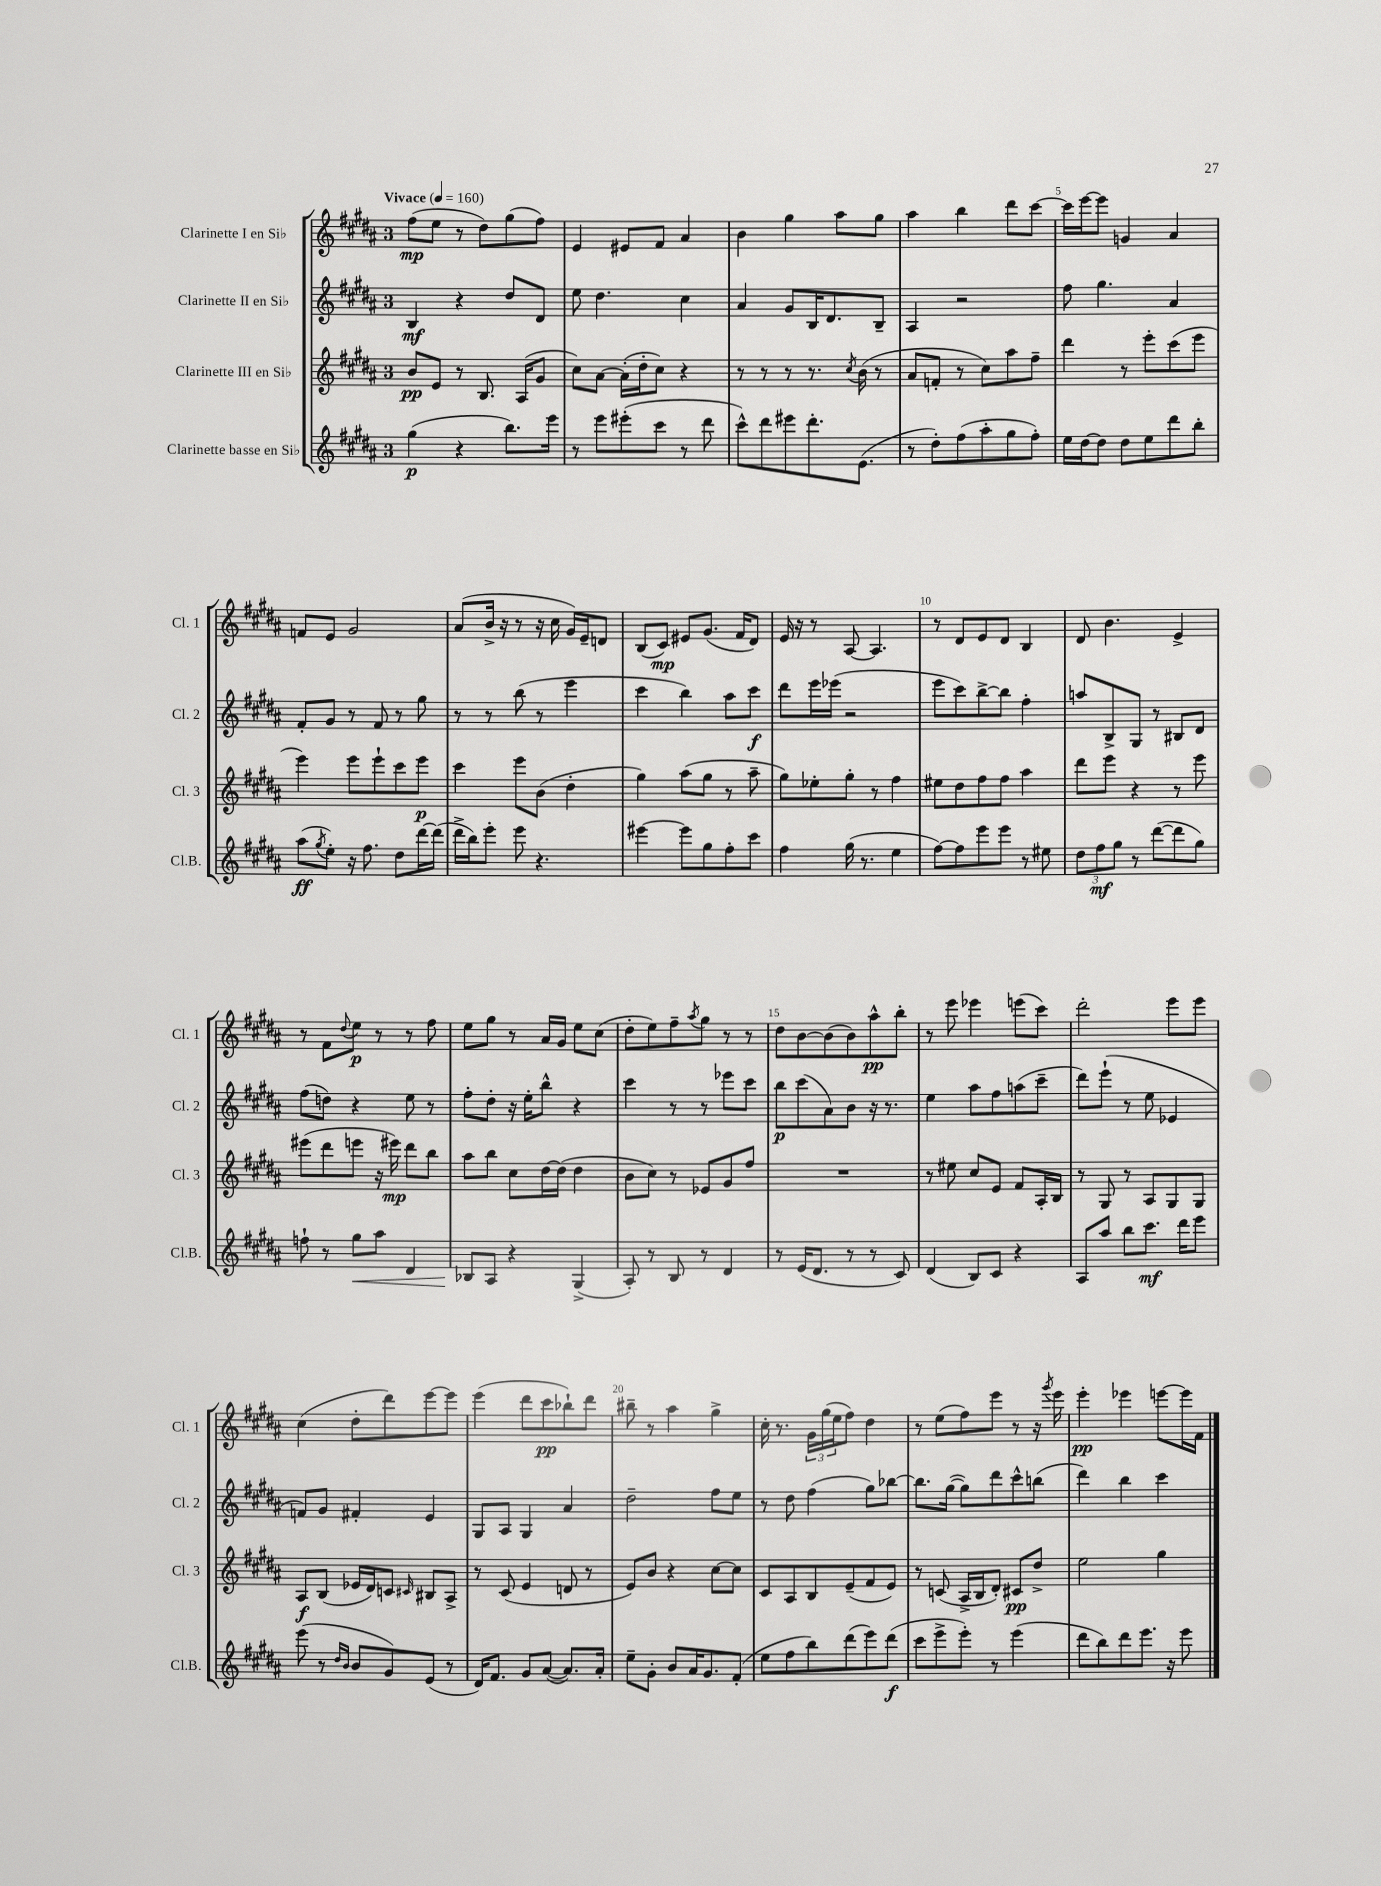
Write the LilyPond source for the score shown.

<<
\new StaffGroup <<
\new Staff = "s0" \with { instrumentName = "Clarinette I en Sib" shortInstrumentName = "Cl. 1" } {
    \clef treble \key b \major \once \override Staff.TimeSignature.style = #'single-digit \time 3/4 \tempo "Vivace" 4 = 160
    fis''8\mp( e''8 r8 dis''8) gis''8( fis''8) |
    e'4 eis'8 fis'8 ais'4 |
    b'4 gis''4 ais''8 gis''8 |
    ais''4 b''4 dis'''8 cis'''8~ |
    cis'''16 e'''16~ e'''8 g'4 ais'4 |
    f'8 e'8 gis'2 |
    ais'8( b'16-> r16 r8 r16 cis''16 gis'16) e'16-- d'8 |
    b8( cis'8\mp) eis'8 gis'8.( fis'16 dis'8) |
    e'16 r16 r8 ais8~ ais4. |
    r8 dis'8 e'8 dis'8 b4 |
    dis'8 b'4. e'4-> |
    r8 fis'8 \appoggiatura { dis''8 } e''8\p r8 r8 fis''8 |
    e''8 gis''8 r8 ais'16 gis'16 e''8 cis''8( |
    dis''8-. e''8) fis''8-- \acciaccatura { ais''8 } gis''8 r8 r8 |
    dis''8 b'8~ b'8( b'8) ais''8-^\pp b''8-. |
    r8 e'''8 ees'''4 e'''8( cis'''8) |
    dis'''2-. e'''8 e'''8 |
    cis''4( dis''8-. dis'''8) e'''8~ e'''8 |
    e'''4( dis'''8 cis'''8\pp bes''8-!) dis'''8 |
    bis''8-- r8 ais''4 gis''4-> |
    cis''16-. r8. \tuplet 3/2 { gis'16 gis''16( e''16 } fis''8) dis''4 |
    r8 e''8( fis''8) e'''8 r8 r16 \acciaccatura { gis'''8 } e'''16 |
    e'''4-.\pp ees'''4 e'''8~ e'''16 fis'16 \bar "|." |
}
\new Staff = "s1" \with { instrumentName = "Clarinette II en Sib" shortInstrumentName = "Cl. 2" } {
    \clef treble \key b \major \once \override Staff.TimeSignature.style = #'single-digit \time 3/4
    b4\mf r4 dis''8 dis'8 |
    e''8 dis''4. cis''4 |
    ais'4 gis'8 b16 dis'8. b8-- |
    ais4 r2 |
    fis''8 gis''4. ais'4 |
    fis'8-. gis'8 r8 fis'8 r8 gis''8 |
    r8 r8 b''8( r8 e'''4 |
    cis'''4 b''4) ais''8 cis'''8\f |
    dis'''8 e'''16 ees'''16( r2 |
    e'''8 cis'''8) b''8~-> b''8 fis''4-. |
    a''8 b8-> gis8 r8 bis8 dis'8 |
    fis''8( d''8) r4 e''8 r8 |
    fis''8-. dis''8-. r16 e''16-. b''8-^ r4 |
    cis'''4 r8 r8 ees'''8 cis'''8 |
    b''8\p cis'''8( ais'8) b'8 r16 r8. |
    e''4 ais''8 fis''8 a''8( cis'''8-- |
    dis'''8) e'''8-!( r8 e''8 ees'4 |
    f'8) gis'8 fis'4-. e'4 |
    gis8 ais8 gis4 ais'4 |
    dis''2-- fis''8 e''8 |
    r8 dis''8 fis''4( gis''8) bes''8~ |
    bes''8. gis''16~( gis''8) dis'''8 cis'''8-^ b''8( |
    dis'''4) b''4 cis'''4 \bar "|." |
}
\new Staff = "s2" \with { instrumentName = "Clarinette III en Sib" shortInstrumentName = "Cl. 3" } {
    \clef treble \key b \major \once \override Staff.TimeSignature.style = #'single-digit \time 3/4
    b'8\pp e'8 r8 b8. ais16( gis'8 |
    cis''8) ais'8~ ais'16-.( dis''16-. cis''8) r4 |
    r8 r8 r8 r8. \acciaccatura { cis''8 } b'16( r8 |
    ais'8 f'8-. r8 cis''8) ais''8 fis''8-- |
    dis'''4 r8 e'''8-. cis'''8( e'''8 |
    e'''4) e'''8 e'''8-! cis'''8 e'''8\p |
    cis'''4 e'''8 b'8( dis''4-. |
    gis''4) ais''8( gis''8 r8 ais''8-- |
    gis''8) ees''8-. gis''8-. r8 fis''4 |
    eis''8 dis''8 fis''8 fis''8 ais''4 |
    dis'''8 e'''8 r4 r8 e'''8 |
    eis'''8( dis'''8 e'''8 r16 eis'''16\mp) dis'''8 b''8 |
    ais''8 b''8 cis''8 dis''16~ dis''16( dis''4 |
    b'8 cis''8) r8 ees'8 gis'8 fis''8 |
    R2. |
    r8 eis''8 cis''8 e'8 fis'8 ais16-. b16 |
    r8 gis8 r8 ais8 gis8 gis8 |
    ais8\f b8( ees'16 dis'16) c'8 \grace { cis'16 } bis8 ais8-> |
    r8 cis'8( e'4 d'8 r8 |
    e'8) b'8 r4 cis''8~ cis''8 |
    cis'8 ais8 b8 e'8--( fis'8 e'8) |
    r8 c'8( ais16-> b16 dis'8-.) cis'8\pp dis''8-> |
    e''2 gis''4 \bar "|." |
}
\new Staff = "s3" \with { instrumentName = "Clarinette basse en Sib" shortInstrumentName = "Cl.B." } {
    \clef treble \key b \major \once \override Staff.TimeSignature.style = #'single-digit \time 3/4
    gis''4\p( r4 b''8.) e'''16 |
    r8 e'''8 eis'''8-.( cis'''8 r8 dis'''8 |
    cis'''8-^) dis'''8 eis'''8 dis'''8.-. e'8.( |
    r8 dis''8-.) fis''8( ais''8-. gis''8 fis''8-.) |
    e''16 dis''16~ dis''8 dis''8 e''8 dis'''8 b''8-. |
    ais''8\ff( \acciaccatura { gis''8 } e''8-.) r16 fis''8. dis''8 dis'''16~ dis'''16( |
    dis'''16-> b''16) e'''8-. e'''8 r4. |
    eis'''4~ eis'''8 gis''8 fis''8-. cis'''8 |
    fis''4 gis''16( r8. e''4 |
    fis''8~) fis''8 e'''8 e'''8 r8 eis''8 |
    \tuplet 3/2 { dis''8 fis''8\mf gis''8 } r8 dis'''8~( dis'''8 gis''8) |
    f''8-! r8 gis''8\< ais''8 dis'4 |
    bes8\! ais8 r4 gis4->( |
    ais8-.) r8 b8 r8 dis'4 |
    r8 e'16( dis'8. r8 r8 cis'8) |
    dis'4( b8) cis'8 r4 |
    ais8 ais''8 b''8 cis'''8.\mf dis'''16 e'''8 |
    e'''8( r8 \grace { dis''16 b'16 } b'8 gis'8) e'8( r8 |
    dis'16) fis'8. gis'8 ais'8~( ais'8.) ais'16-. |
    e''8-- gis'8-. b'8 ais'16 gis'8. fis'8-.( |
    e''8 fis''8 b''8) dis'''8( e'''8) dis'''8\f( |
    cis'''8 e'''8-> e'''8-.) r8 e'''4( |
    dis'''8 b''8) dis'''8 e'''8. r16 e'''8 \bar "|." |
}
>>
>>
\layout { \context { \Score \override BarNumber.break-visibility = ##(#f #t #t) barNumberVisibility = #(every-nth-bar-number-visible 5) } }
